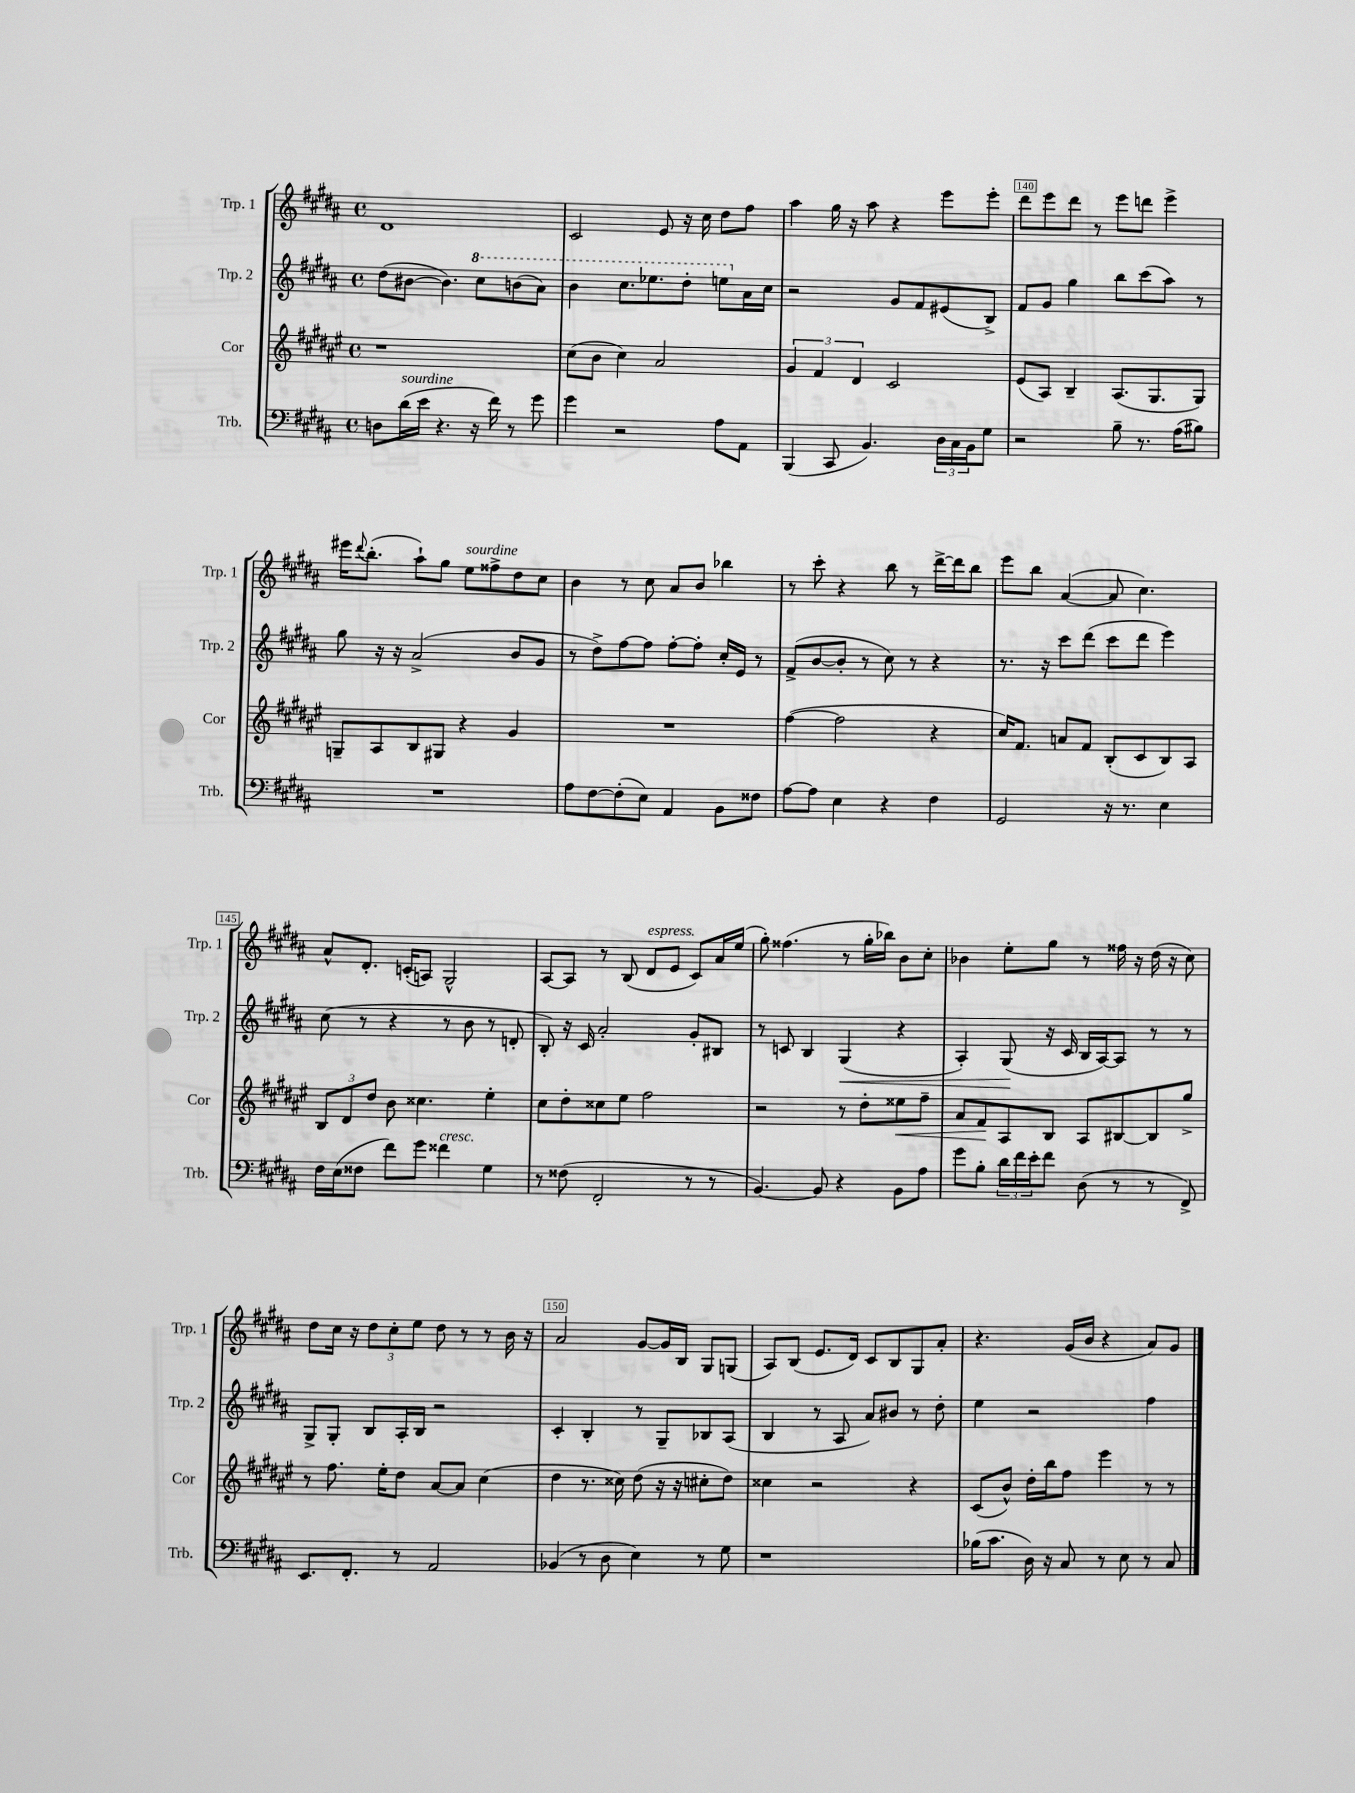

**kern	**kern	**kern	**kern
*staff4	*staff3	*staff2	*staff1
*clefF4	*clefG2	*clefG2	*clefG2
*k[f#c#g#d#a#]	*k[f#c#g#d#a#e#]	*k[f#c#g#d#a#]	*k[f#c#g#d#a#]
*M4/4	*M4/4	*M4/4	*M4/4
*met(c)	*met(c)	*met(c)	*met(c)
8D	1r	(8dd#	1d#
(16d#	.	[8b#	.
16e	.	.	.
4.r	.	4.b#])	.
16r	.	8ccc#	.
16f#)	.	.	.
8r	.	(8bb	.
8g#	.	8aa#)	.
=	=	=	=
4g#	(8cc#	4bb	2c#
.	8b	.	.
2r	4cc#)	8.ccc#	.
.	.	8.eee-	.
.	2a#	.	8e
.	.	8ddd#'	16r
.	.	.	16cc#
8A#	.	8eee	8dd#
8AA#	.	16a#	8ff#
.	.	16cc#	.
=	=	=	=
(4BBB	6g#	2r	4aa#
.	6f#	.	.
8CC#	.	.	16gg#
.	.	.	16r
.	6d#	.	.
4.BB)	.	.	8aa#
.	2c#	8g#	4r
.	.	8f#	.
24D#	.	(8e#	8eee
24C#	.	.	.
24BB	.	.	.
8G#	.	8B^)	8eee'
=	=	=	=
2r	(8e#	8f#	8ddd#
.	8A#)	8g#	8eee
.	4B~	4gg#	8ddd#
.	.	.	8r
8B~	(8.A#	8bb	8eee
8.r	.	(8ccc#	8ddd
.	8.G#	.	.
.	.	8aa#)	4eee^
(16A#	.	.	.
8B#)	8G#)	8r	.
=	=	=	=
1r	8G~	8gg#	16eee#
.	.	.	8qqddd#
.	.	.	(8.bb'
.	8A#	16r	.
.	.	16r	.
.	8B	(2a#^	8aa#`)
.	8G#	.	8gg#
.	4r	.	8ee
.	.	.	8ff##^
.	4g#	8b	8dd#
.	.	8g#	8cc#
=	=	=	=
8A#	1r	8r	4b
[8F#	.	8dd#^)	.
(8F#']	.	[8ff#	8r
8E)	.	8ff#]	8cc#
4AA#	.	[8ff#'	8a#
.	.	8ff#']	8b
8BB	.	16cc#'	4bb-
.	.	16e	.
8F##	.	8r	.
=	=	=	=
[8A#	([4ff#	(8f#^	8r
8A#]	.	[8b	8ccc#'
4E	2ff#]	8b']	4r
.	.	8r	.
4r	.	8cc#)	8bb
.	.	8r	8r
4F#	4r	4r	[16ddd#^
.	.	.	16ddd#]
.	.	.	8bb
=	=	=	=
2GG#	16cc#)	8.r	8eee
.	8.f#	.	.
.	.	.	8bb
.	.	16r	.
.	8a	8ccc#	([4a#
.	8f#	(8ddd#	.
16r	(8B'	8ccc#	8a#]
8.r	.	.	.
.	8c#	8ddd#	4.cc#)
4E	8B)	4eee)	.
.	8A#	.	.
=	=	=	=
16F#	12B	(8cc#	8a#^^
(16E	.	.	.
.	12d#	.	.
8F##	.	8r	8.d#'
.	12dd#	.	.
8f#)	8b	4r	.
.	.	.	(16c'
8g#	4.cc##	.	8A)
4f##	.	8r	2G#^^
.	.	8b	.
4G#	4ee#'	8r	.
.	.	8d'	.
=	=	=	=
8r	8cc#	8B')	[8A#
(8F##	8dd#'	16r	8A#]
.	.	16c#	.
2FF#'	8cc##	2a#'	8r
.	8ee#	.	(8B
.	2ff#	.	8d#
.	.	.	8e
8r	.	8g#'	8c#)
8r	.	8B#	16a#
.	.	.	(16ee
=	=	=	=
[4.BB)	2r	8r	8gg#')
.	.	8c	(4.ff##
.	.	4B	.
8BB]	.	.	.
4r	8r	(4G#	8r
.	8dd#'	.	16gg#'
.	.	.	16bb-)
8BB	8ee##	4r	8b
8A#	8ff#~	.	8cc#'
=	=	=	=
8g#	8a#	4A#')	4b-
8B'	8f#	.	.
24d#	8A#	(8G#	8ee'
24f#	.	.	.
24e'	.	.	.
8f#	8B	16r	8gg#
.	.	16c#	.
(8D#	8A#	16B	8r
.	.	[16A#)	.
8r	[8B#	8A#]	16ff##
.	.	.	16r
8r	8B#]	8r	(16dd#
.	.	.	16r
8FF#^)	8gg#^	8r	8cc#)
=	=	=	=
8.EE	8r	8G#^	8dd#
.	8.ff#	8G#'	16cc#
8.FF#'	.	.	16r
.	.	8B	12dd#
.	16ee#'	.	.
.	.	.	12cc#'
8r	8dd#	16A#'	.
.	.	.	12ee
.	.	16B	.
2AA#	[8a#	2r	8dd#
.	8a#]	.	8r
.	(4cc#	.	8r
.	.	.	16b
.	.	.	16r
=	=	=	=
(4BB-	4dd#	4c#'	2a#
8r	8.r	4B'	.
8D#	.	.	.
.	16cc##)	.	.
4E)	(8dd#	8r	[8g#
.	16r	8G#~	16g#]
.	16r	.	16B
8r	8cc#'	8B-	8G#
8G#	8dd#)	(8A#	(8G
=	=	=	=
1r	4cc##	4B	8A#)
.	.	.	(8B
.	2r	8r	8.e
.	.	8A#	.
.	.	.	16d#)
.	.	8a#)	8c#
.	.	8b#	8B
.	4r	8r	8G#
.	.	8dd#'	8a#'
=	=	=	=
(16B-	(8c#	4ee	4.r
8.c#	.	.	.
.	8b^^)	.	.
16D#)	16dd#'	2r	.
16r	16bb	.	.
8C#	8ff#	.	(16g#
.	.	.	16b
8r	4eee#	.	4r
8E	.	.	.
8r	8r	4ff#	8a#)
8C#	8r	.	8g#
==	==	==	==
*-	*-	*-	*-
